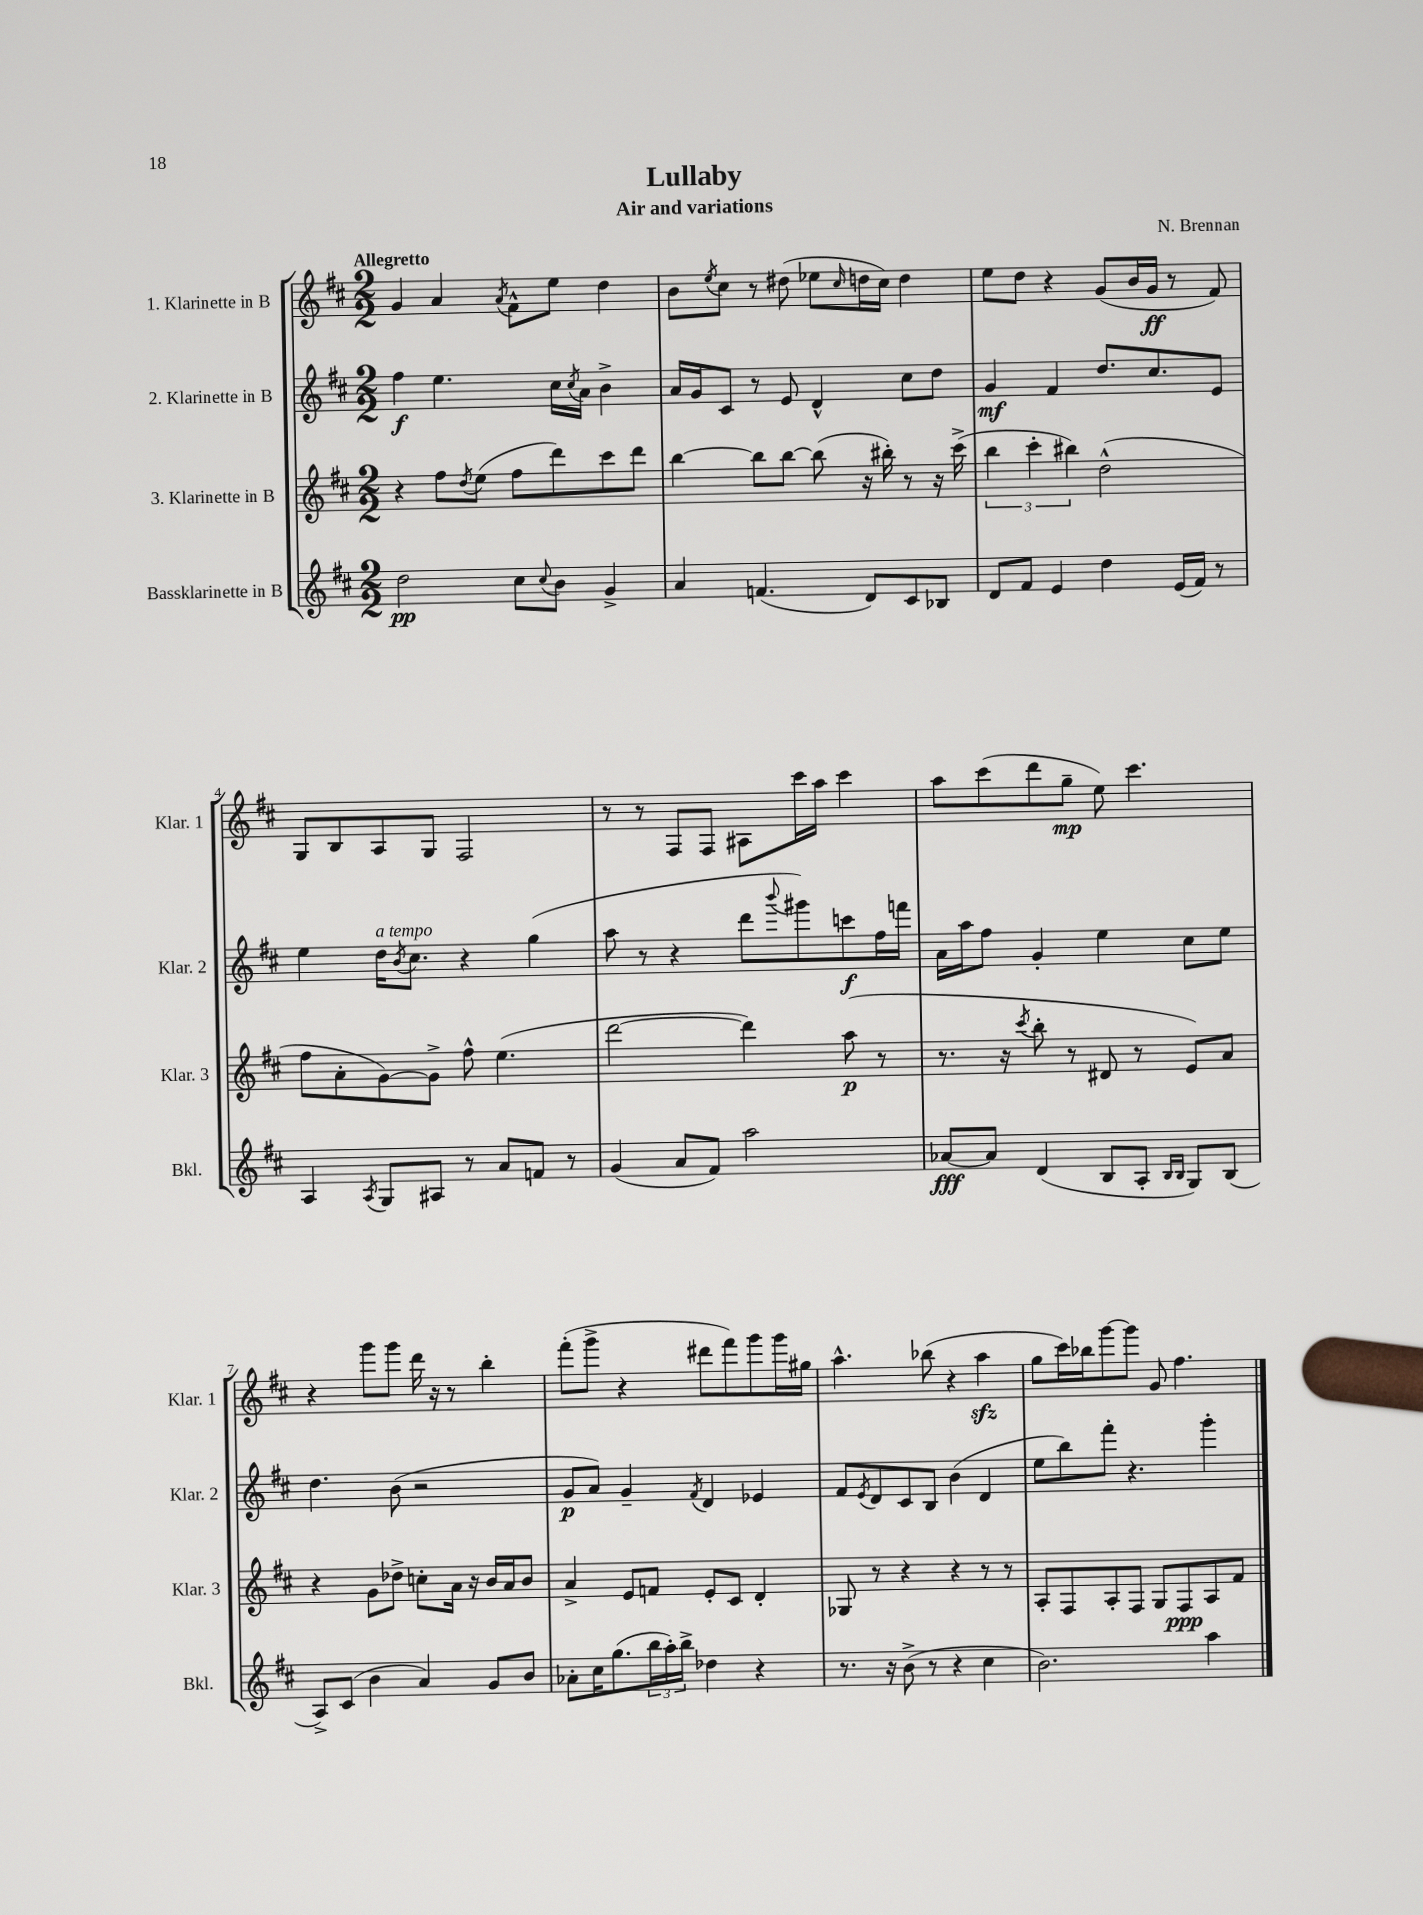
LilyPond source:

\header { title = "Lullaby" composer = "N. Brennan" subtitle = "Air and variations" }
<<
\new StaffGroup <<
\new Staff = "s0" \with { instrumentName = "1. Klarinette in B" shortInstrumentName = "Klar. 1" } {
    \clef treble \key d \major \numericTimeSignature \time 2/2 \tempo "Allegretto"
    g'4 a'4 \acciaccatura { a'8 } fis'8-^ e''8 d''4 |
    b'8 \acciaccatura { e''8 } cis''8 r8 dis''8( ees''8 \grace { cis''16 } d''16 cis''16) d''4 |
    e''8 d''8 r4 g'8( b'16 g'16\ff r8 fis'8) |
    g8 b8 a8 g8 fis2 |
    r8 r8 fis8 fis8 ais8 cis'''16 a''16 cis'''4 |
    a''8 cis'''8( d'''8 g''8--\mp e''8) cis'''4. |
    r4 g'''8 g'''8 d'''16 r16 r8 b''4-. |
    fis'''8-.( g'''8-> r4 dis'''8 fis'''8) g'''8 g'''16 gis''16 |
    a''4.-^ bes''8( r4 a''4\sfz |
    g''8 cis'''16) bes''16 g'''8~ g'''8 g'8 fis''4. \bar "|." |
}
\new Staff = "s1" \with { instrumentName = "2. Klarinette in B" shortInstrumentName = "Klar. 2" } {
    \clef treble \key d \major \numericTimeSignature \time 2/2
    fis''4\f e''4. cis''16 \acciaccatura { cis''8 } a'16 b'4-> |
    a'16 g'16 cis'8 r8 e'8 d'4-^ cis''8 d''8 |
    g'4\mf fis'4 d''8. cis''8. e'8 |
    e''4 d''16^\markup { \italic "a tempo" } \acciaccatura { b'8 } cis''8. r4 g''4( |
    a''8 r8 r4 d'''8 \appoggiatura { b'''8 } gis'''8) c'''8\f fis''16 f'''16 |
    a'16 a''16 fis''8 g'4-. e''4 cis''8 e''8 |
    d''4. b'8( r2 |
    g'8\p a'8) g'4-- \acciaccatura { fis'8 } d'4 ees'4 |
    fis'8 \acciaccatura { e'8 } d'8 cis'8 b8 b'4( d'4 |
    e''8 b''8) fis'''8-. r4. g'''4-. \bar "|." |
}
\new Staff = "s2" \with { instrumentName = "3. Klarinette in B" shortInstrumentName = "Klar. 3" } {
    \clef treble \key d \major \numericTimeSignature \time 2/2
    r4 fis''8 \acciaccatura { d''8 } e''8( fis''8 d'''8) cis'''8 d'''8 |
    b''4~ b''8 b''8~ b''8( r16 bis''16-.) r8 r16 cis'''16->( |
    \tuplet 3/2 { b''4 cis'''4-. bis''4) } d''2-^( |
    fis''8 a'8-. g'8~) g'8-> fis''8-^ e''4.( |
    d'''2~ d'''4) a''8\p( r8 |
    r8. r16 \acciaccatura { cis'''8 } b''8-. r8 dis'8 r8 e'8) a'8 |
    r4 g'8 des''8-> c''8-. a'16 r16 b'16 a'16 b'8 |
    a'4-> e'8 f'8 e'8-. cis'8 d'4-. |
    ges8 r8 r4 r4 r8 r8 |
    a8-. fis8 a8-. fis8 g8 fis8\ppp a8 fis'8 \bar "|." |
}
\new Staff = "s3" \with { instrumentName = "Bassklarinette in B" shortInstrumentName = "Bkl." } {
    \clef treble \key d \major \numericTimeSignature \time 2/2
    d''2\pp cis''8 \appoggiatura { cis''8 } b'8 g'4-> |
    a'4 f'4.( d'8) cis'8 bes8 |
    d'8 fis'8 e'4 d''4 e'16( fis'16) r8 |
    a4 \acciaccatura { a8 } g8 ais8 r8 a'8 f'8 r8 |
    g'4( a'8 fis'8) a''2 |
    aes'8~\fff aes'8 d'4( b8 a8-. \grace { b16 b16 } g8) b8( |
    a8->) cis'8( b'4 a'4) g'8 b'8 |
    aes'8-. cis''16 g''8.( \tuplet 3/2 { b''16 a''16-.) b''16-> } des''4 r4 |
    r8. r16 b'8->( r8 r4 cis''4 |
    b'2.) a''4 \bar "|." |
}
>>
>>
